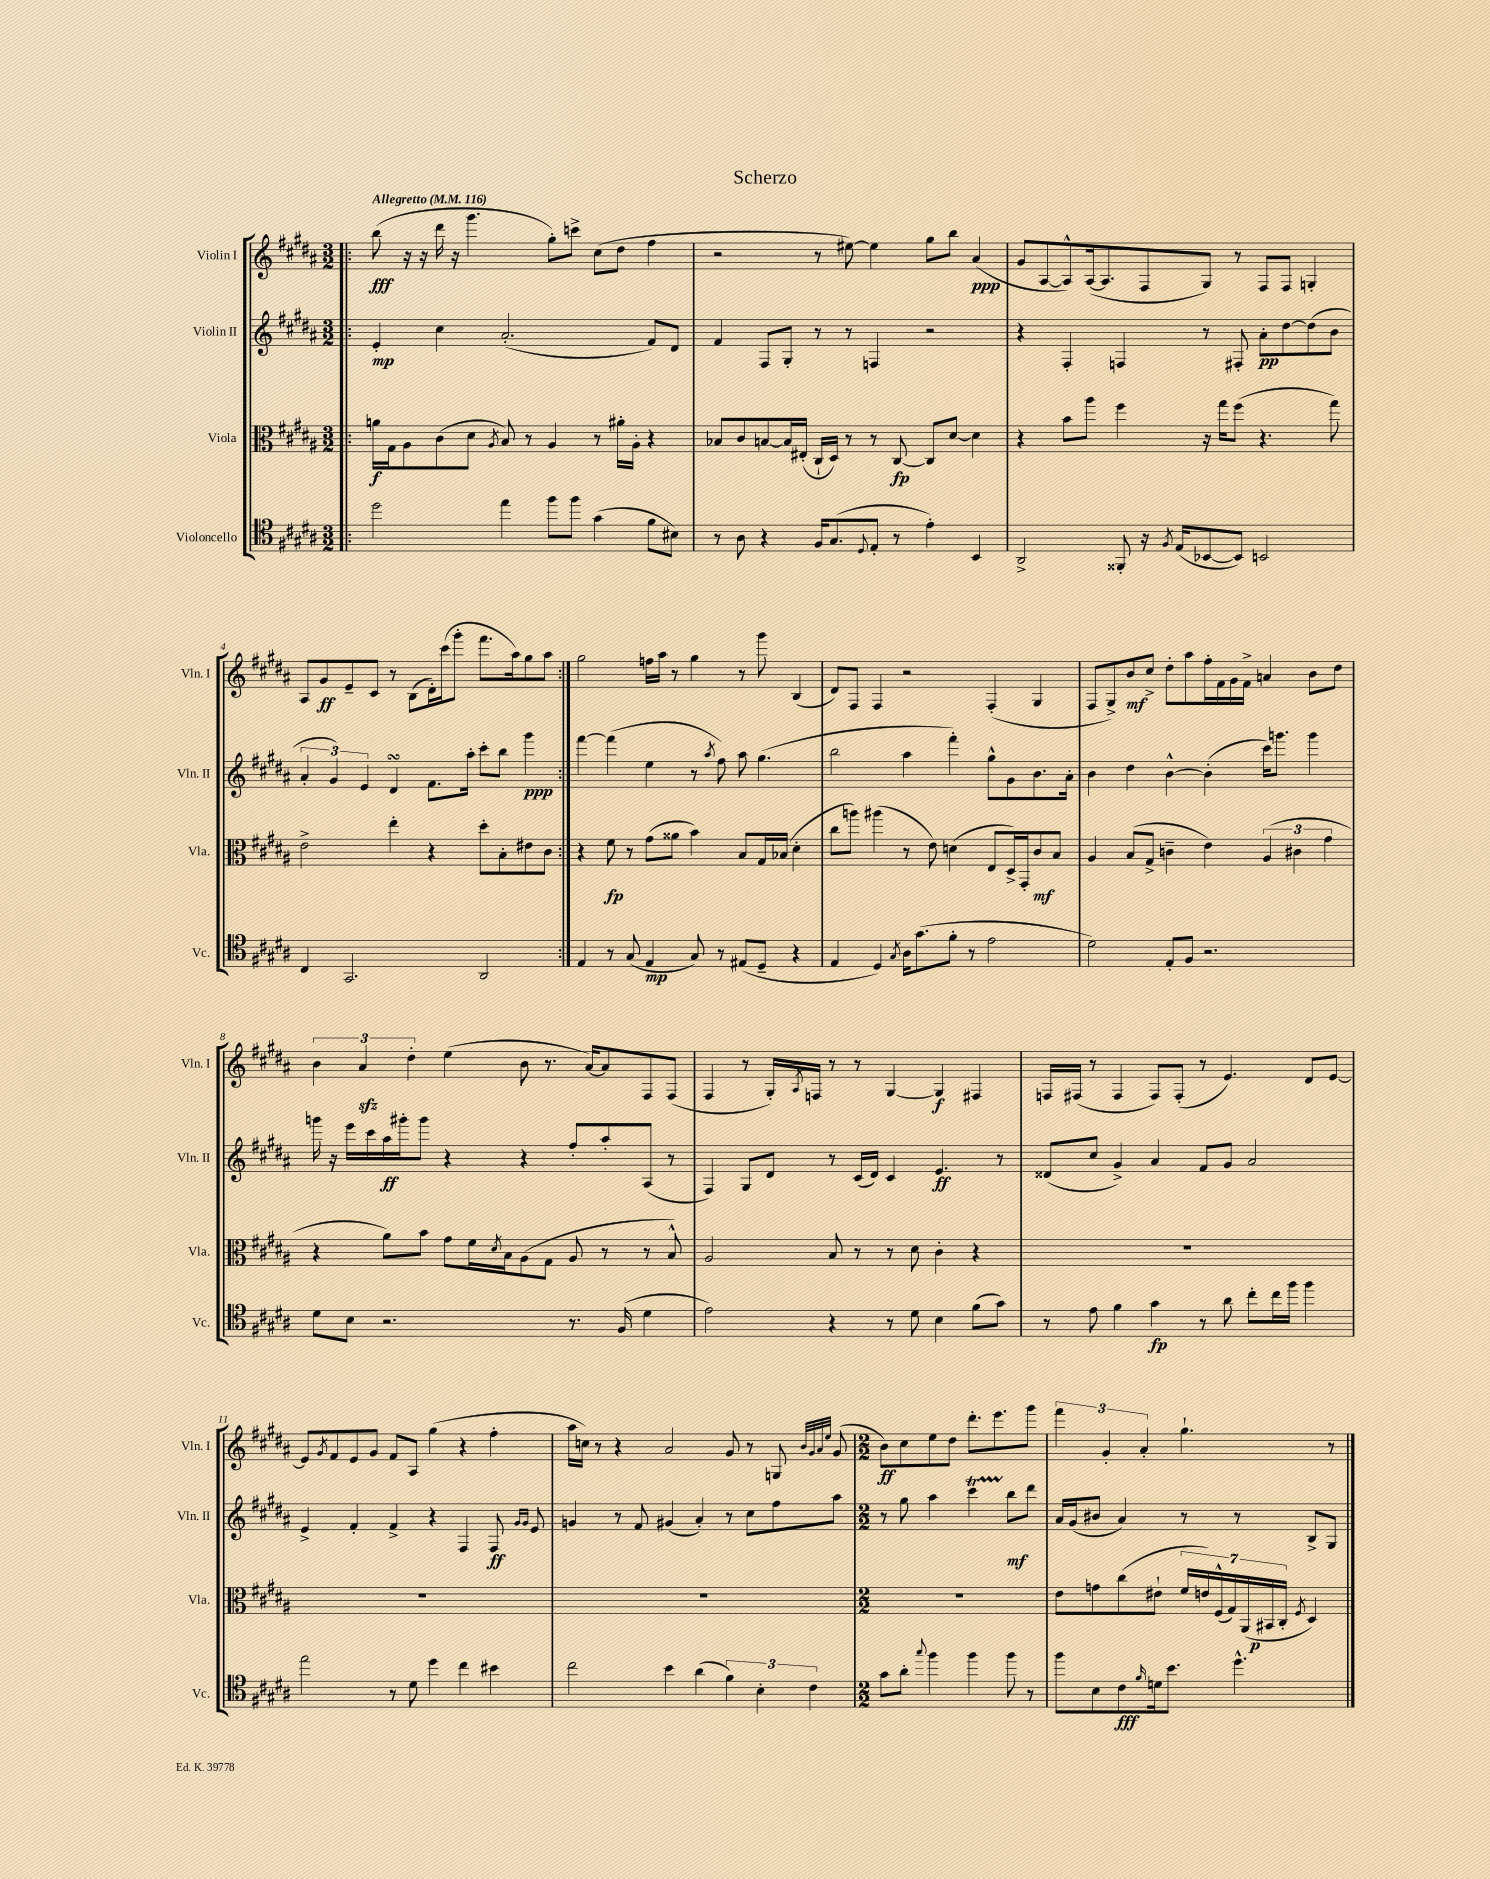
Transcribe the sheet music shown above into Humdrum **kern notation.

**kern	**kern	**kern	**kern
*staff4	*staff3	*staff2	*staff1
*clefC4	*clefC3	*clefG2	*clefG2
*k[f#c#g#d#a#]	*k[f#c#g#d#a#]	*k[f#c#g#d#a#]	*k[f#c#g#d#a#]
*M3/2	*M3/2	*M3/2	*M3/2
*MM116	*MM116	*MM116	*MM116
=!|:	=!|:	=!|:	=!|:
2dd#\	16a\LL	4e'/	(8bb\
.	16G#\J	.	.
.	8A#\	.	16r
.	.	.	16r
.	(8c#\	4cc#\	16ddd#\
.	.	.	16r
.	8d#\J	.	4.ggg#\
.	8qA#/	.	.
4ee\	8B/)	(2.a#'/	.
.	8r	.	.
8ff#\L	4A#/	.	8gg#'\L)
8ff#\J	.	.	8ccc^\J
(4g#\	8r	.	(8cc#\L
.	16a#'\LL	.	8dd#\J
.	16A#'\JJ	.	.
8f#\L	4r	8f#/L)	4ff#\
8B#\J)	.	8d#/J	.
=	=	=	=
8r	8B-/L	4f#/	2r
8A#\	8c#/	.	.
4r	[8B/	8F#/L	.
.	16B/]L	8G#'/J	.
.	(16E#'/JJ	.	.
16F#/LK	16C#`/LL	8r	8r
(8.G#/	16D#/JJ)	.	.
.	8r	8r	[8ee#\)
8qqD#/	.	.	.
8E'/J	8r	4F/	4ee#\]
8r	[8C#/	.	.
4e'\)	8C#/]L	2r	8gg#\L
.	[8d#/J	.	8bb\J
4BB/	4d#\]	.	(4a#/
=	=	=	=
2AA#^/	4r	4r	8g#/L
.	.	.	[8A#/
.	8b\L	4F#'/	8A#^^/])
.	8aa#\J	.	([16A#/k
.	.	.	8.A#/]
8FF##'/	4ff#\	4F/	.
16r	.	.	8F#/
8qF#/	.	.	.
(16E/LK	.	.	.
[8BB-/	16r	8r	8G#/J)
.	16gg#\LK	.	.
8BB-/]J)	(8ff#\J	8F#'/	8r
2BB/	4.r	8a#'\L	8F#/L
.	.	[8dd#\	8F#/J
.	.	(8dd#\]	4G'/
.	8gg#\)	8b\J	.
=	=	=	=
4C#/	2e^\	6a#'/	8A#/L
.	.	.	8g#/
.	.	6g#/)	.
2.GG#/	.	.	8e~/
.	.	6e/	.
.	.	.	8c#/J
.	4ee'\	4d#/	8r
.	.	.	(8B\L
.	4r	8.f#\L	16d#'\L)
.	.	.	(16ccc#\J
.	.	.	8ggg#'\J
.	.	16aa#'\Jk	.
2AA#/	8dd#'\L	8ccc#'\L	8.fff#\L
.	8B'\	8bb\J	.
.	.	.	16aa#\k)
.	8e#\	4ggg#\	8gg#\
.	8c#\J	.	8aa#\J
=:|!	=:|!	=:|!	=:|!
4E/	4r	[4fff#\	2gg#\
8r	8f#\	(4fff#\]	.
(8G#/	8r	.	.
4E/	(8g#\L	4ee\	16ff\LL
.	.	.	16aa#\JJ
.	8a##\J	.	8r
8G#/)	4b\)	8r	4gg#\
.	.	8qaa#/	.
8r	.	8ff#\)	.
(8E#/L	8B/L	8aa#\	8r
8D#~/J	16G#/L	(4.gg#\	8ggg#\
.	(16B-/JJ	.	.
4r	4d#'\	.	(4B/
=	=	=	=
4E/	8cc#\L	2bb\	8d#/L)
.	8aa\J)	.	8F#/J
4D#/)	(4aa#\	.	4F#/
8qG#/	.	.	.
16A#\LK	8r	4aa#\	2r
(8.g#\	.	.	.
.	8e\)	.	.
8f#'\J	(4d\	4fff#'\)	.
8r	.	.	.
2e\	8E/L	8gg#^^\L	(4F#'/
.	16D#^/L)	8g#\	.
.	16GG#'/J	.	.
.	8c#/	8.b\	4G#/
.	8B/J	.	.
.	.	16a#'\Jk	.
=	=	=	=
2d#\)	4A#/	4b\	8F#/L
.	.	.	8G#^/)
.	(8B/L	4dd#\	8b/
.	8G#^/J	.	8cc#^/J
8E'/L	4c~\	[4b^^\	8dd#'\L
8F#/J	.	.	8aa#\
2.r	4e\)	(4b'\]	16ff#'\L
.	.	.	16f#\
.	.	.	16g#\
.	.	.	16f#^\JJ
.	(6A#/	16ccc#\LK)	4a/
.	.	8.ggg\J	.
.	6c#\	.	.
.	.	4ggg\	8b\L
.	6g#\	.	.
.	.	.	8dd#\J
=	=	=	=
8d#\L	4r	16ggg\	6b\
.	.	16r	.
8B\J	.	16eee\LL	.
.	.	.	6a#/
.	.	16ccc#\	.
2.r	8a#\L)	16aa#\	.
.	.	16ggg#'\J	.
.	.	.	6dd#'\
.	8b\J	8ggg#\J	.
.	8g#\L	4r	(4ee\
.	16f#\L	.	.
.	8qd#/	.	.
.	16B\J	.	.
.	(8A#\	4r	8b\
.	8G#\J	.	8.r
8.r	8A#/	8ff#'/L	.
.	.	.	[16a#/LK)
.	8r	8aa#'/	8a#/]
(16F#/	.	.	.
4d#\	8r	(8A#/J	8F#/
.	8B^^/)	8r	(8F#/J
=	=	=	=
2e\)	2A#/	4F#/)	4F#/
.	.	8G#/L	8r
.	.	8d#/J	16G#'/LL)
.	.	.	8qA#/
.	.	.	16F/JJ
4r	8B/	8r	8r
.	8r	(16c#/LL	8r
.	.	16d#/JJ)	.
8r	8r	4c#/	[4G#/
8d#\	8d#\	.	.
4B\	4c#'\	4.e/	4G#/]
(8f#\L	4r	.	4F#/
8g#\J)	.	8r	.
=	=	=	=
8r	1.r	(8d##/L	16F/LL
.	.	.	(16F#/JJ
8e\	.	8cc#/J	8r
4f#\	.	4g#^/)	4F#/
4g#\	.	4a#/	8F#/L)
.	.	.	(8F#'/J
8r	.	8f#/L	8r
8a#\	.	8g#/J	4.e/)
8cc#'\L	.	2a#/	.
16cc#\L	.	.	.
16ff#\JJ	.	.	.
4ff#\	.	.	8d#/L
.	.	.	[8e/J
=	=	=	=
2ee\	1.r	4e^/	8e/]L
.	.	.	8qg#/
.	.	.	8f#/
.	.	4f#'/	8e/
.	.	.	8g#/J
8r	.	4f#^/	8f#/L
8d#\	.	.	8A#/J
4dd#\	.	4r	(4gg#\
4cc#\	.	4F#/	4r
4b#\	.	8F#/	4ff#'\
.	.	16qqg#/LL	.
.	.	16qqg#/JJ	.
.	.	8e/	.
=	=	=	=
2cc#\	1.r	4g/	16aa#\LL
.	.	.	16cc\JJ)
.	.	.	8r
.	.	8r	4r
.	.	8f#/	.
4b\	.	(4g#/	2a#/
(4a#\	.	4a#'/)	.
6f#\)	.	8r	8g#/
.	.	8cc#\L	8r
6B'\	.	.	.
.	.	8ff#\	8G/
6c#\	.	.	.
.	.	.	32qqb/LLL
.	.	.	32qqg#/
.	.	.	32qqa#/
.	.	.	32qqee/JJJ
.	.	8aa#\J	(8g#/
=	=	=	=
*M2/2	*M2/2	*M2/2	*M2/2
8g#\L	1r	8r	8b\L)
8a#'\J	.	8gg#\	8cc#\
8qqgg#/	.	.	.
4ff#\	.	4aa#\	8ee\
.	.	.	8dd#\J
4ff#\	.	4ccc#\	8.ddd#'\L
.	.	.	8.eee\
8ff#\	.	8bb\L	.
8r	.	8ddd#\J	8ggg#\J
=	=	=	=
8ff#\L	8e\L	16a#/LL	6fff#\
.	.	(16g#/J	.
8B\	8g\	8b#/J	.
.	.	.	6g#'/
8c#\	(8cc#\	4a#/)	.
.	.	.	6a#'/
16qqf#/	.	.	.
16d\k	8e#`\J	.	.
8.b\J	.	.	.
.	28f#/LL	8r	4.gg#`\
.	28e/)	.	.
.	(28F#^^/	.	.
.	28G#/)	.	.
4.dd#^^\	.	8r	.
.	(28AA#/	.	.
.	28BB#/	.	.
.	28C#'/JJ	.	.
.	8qF#/	.	.
.	4D#/)	8B^/L	.
.	.	8G#/J	8r
==	==	==	==
*-	*-	*-	*-
